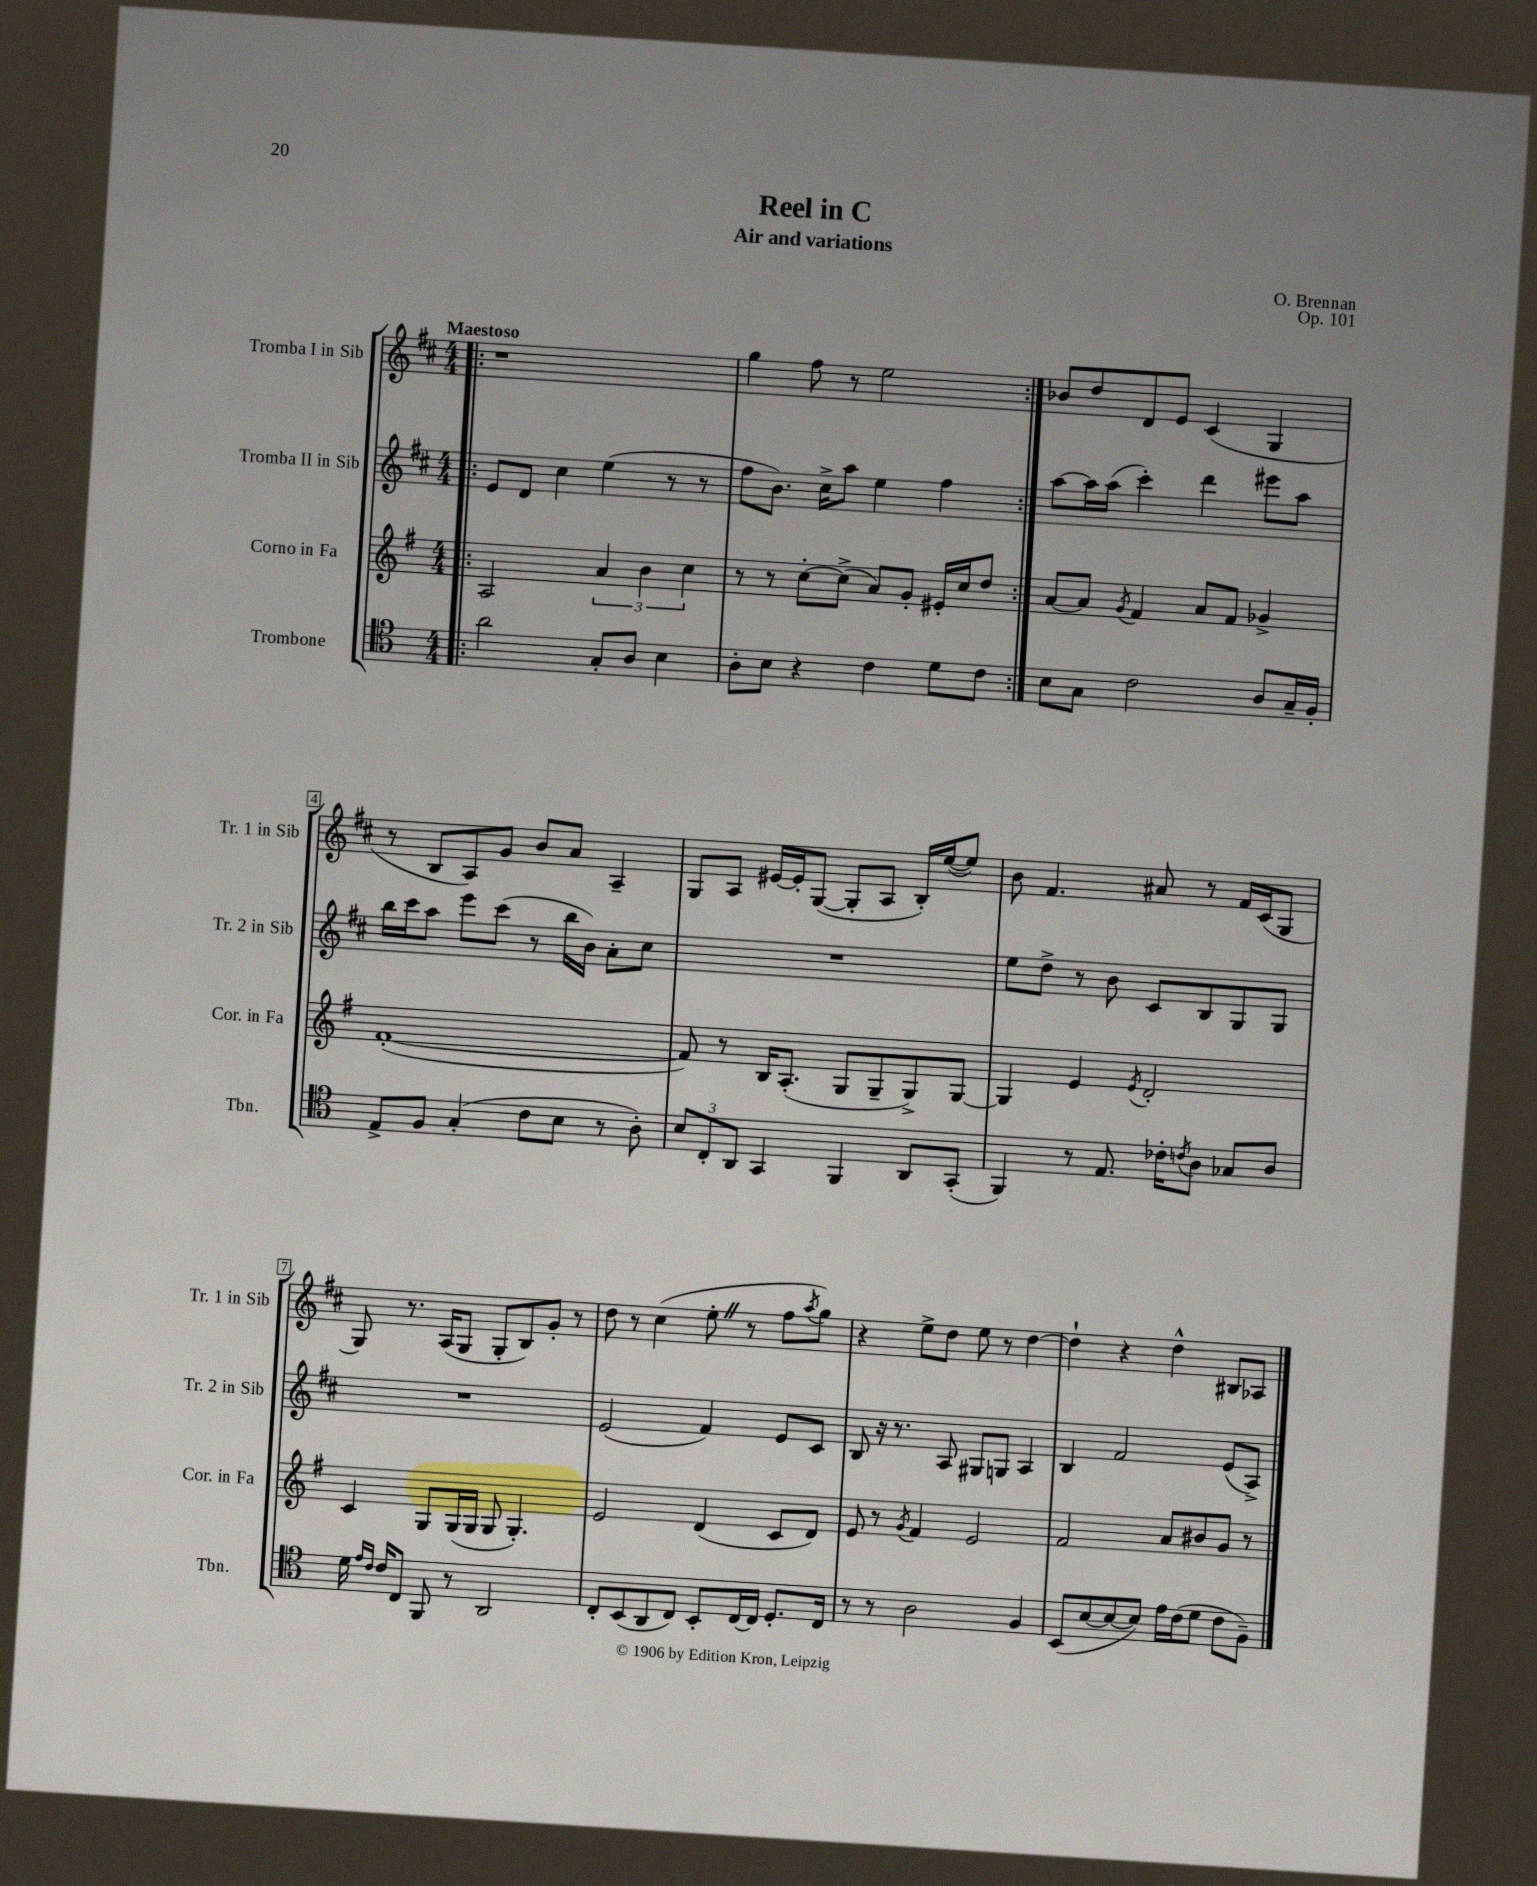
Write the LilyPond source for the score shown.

\header { title = "Reel in C" composer = "O. Brennan" subtitle = "Air and variations" opus = "Op. 101" }
<<
\new StaffGroup <<
\new Staff = "s0" \with { instrumentName = "Tromba I in Sib" shortInstrumentName = "Tr. 1 in Sib" } {
    \clef treble \key d \major \numericTimeSignature \time 4/4 \tempo "Maestoso"
    \repeat volta 2 { \bar ".|:" r1 |
    g''4 fis''8 r8 e''2 | }
    bes'8 d''8 d'8 e'8 cis'4( g4 |
    r8 b8 a8) g'8 b'8 a'8 a4-- |
    g8 a8 eis'16~ eis'16-. g8~( g8-. a8 b16-.) e''16~( e''8) |
    b'8 fis'4. ais'8 r8 fis'16 cis'16( g8 |
    g8) r8. a16( g8 g8-. b8) g'8-. r8 |
    d''8 r8 cis''4( e''8-. \once \override BreathingSign.text = \markup { \musicglyph "scripts.caesura.straight" } \breathe r8 fis''8 \acciaccatura { a''8 } g''8) |
    r4 e''8-> d''8 e''8 r8 d''4~ |
    d''4-! r4 d''4-^ bis8 aes8 \bar "|." |
}
\new Staff = "s1" \with { instrumentName = "Tromba II in Sib" shortInstrumentName = "Tr. 2 in Sib" } {
    \clef treble \key d \major \numericTimeSignature \time 4/4
    \repeat volta 2 { \bar ".|:" e'8 d'8 cis''4 e''4( r8 r8 |
    fis''8 b'8.) cis''16-> a''8 e''4 fis''4 | }
    a''8~ a''16 a''16( cis'''4-.) d'''4 eis'''8 a''8 |
    b''16 cis'''16 a''8 e'''8 cis'''8( r8 b''16 b'16) a'8-. cis''8 |
    R1 |
    e''8 d''8-> r8 b'8 cis'8 b8 g8 g8 |
    R1 |
    e'2( fis'4) e'8 cis'8 |
    b8 r16 r8. a8 gis8 g8 a4 |
    b4 fis'2 e'8( a8->) \bar "|." |
}
\new Staff = "s2" \with { instrumentName = "Corno in Fa" shortInstrumentName = "Cor. in Fa" } {
    \clef treble \key g \major \numericTimeSignature \time 4/4
    \repeat volta 2 { \bar ".|:" a2 \tuplet 3/2 { a'4 b'4 c''4 } |
    r8 r8 c''8~-. c''8->( a'8) g'8-. eis'16-. c''16 d''8 | }
    a'8~ a'8 \acciaccatura { g'8 } fis'4 a'8 fis'8 ges'4-> |
    fis'1~-.( |
    fis'8) r8 b16 a8.-.( g8 g8-- g8->) g8~ |
    g4 e'4 \acciaccatura { e'8 } d'2-. |
    c'4 g8 g16( g16 g8 g4.-.) |
    e'2 d'4( c'8 d'8) |
    e'8 r8 \acciaccatura { g'8 } fis'4 e'2 |
    fis'2 a'8 bis'8 g'8 r8 \bar "|." |
}
\new Staff = "s3" \with { instrumentName = "Trombone" shortInstrumentName = "Tbn." } {
    \clef tenor \key c \major \numericTimeSignature \time 4/4
    \repeat volta 2 { \bar ".|:" a'2 g8-. a8 b4 |
    a8-. b8 r4 c'4 d'8 c'8 | }
    b8 g8 c'2 a8 g16-- f16-. |
    e8-> f8 g4-.( c'8 b8 r8 a8-.) |
    \tuplet 3/2 { b8 c8-. a,8 } g,4 f,4 a,8 g,8-.( |
    f,4) r8 e8. ces'16-. \acciaccatura { c'8 } a8 ges8 a8 |
    d'16 \grace { e'16 c'16 } c'16 c8 f,8 r8 a,2 |
    c8-. b,8( a,8 c8) b,8-. c16~ c16 d8.-. c16 |
    r8 r8 a2 f4 |
    b,8( b8~ b8~ b8) e'16 c'16( d'8 c'8 f8--) \bar "|." |
}
>>
>>
\layout { \context { \Score \override BarNumber.stencil = #(make-stencil-boxer 0.1 0.3 ly:text-interface::print) } }
